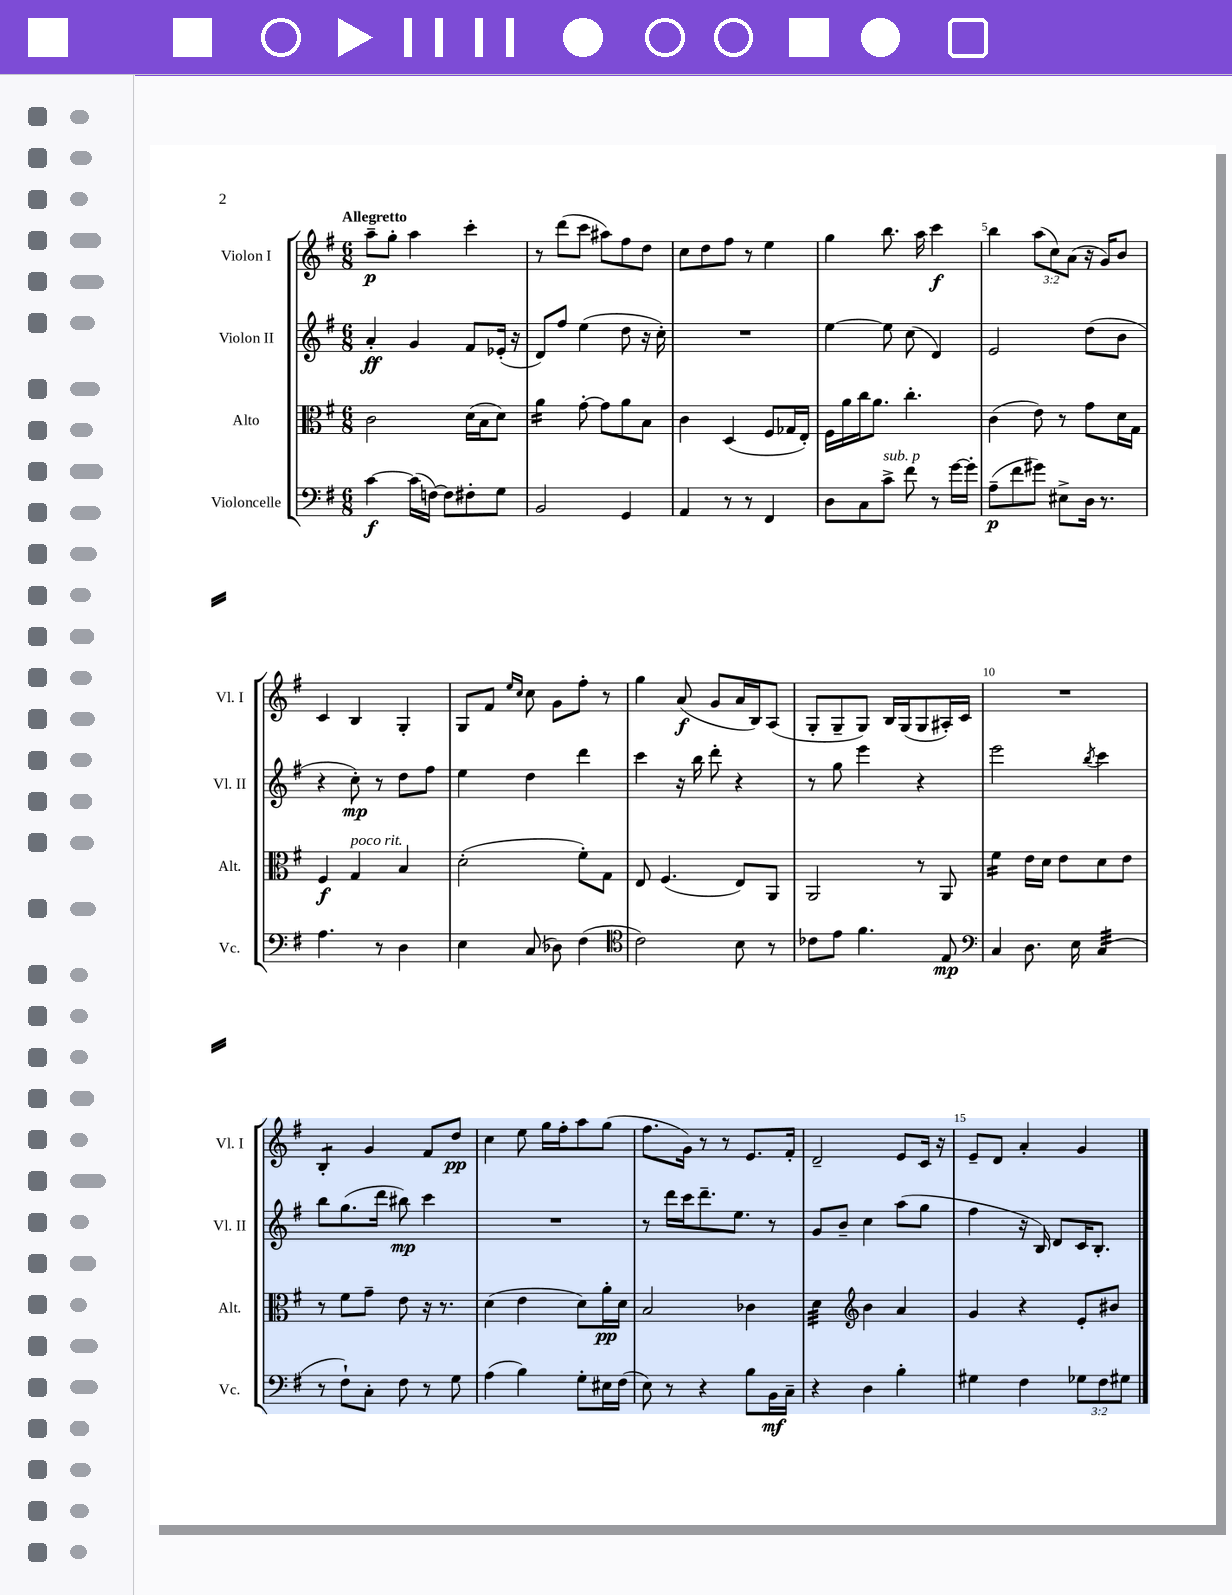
<<
\new StaffGroup <<
\new Staff = "s0" \with { instrumentName = "Violon I" shortInstrumentName = "Vl. I" } {
    \clef treble \key g \major \numericTimeSignature \time 6/8 \override Staff.TupletNumber.text = #tuplet-number::calc-fraction-text \tempo "Allegretto"
    a''8--\p g''8-. a''4 c'''4-. |
    r8 d'''8( c'''8 ais''8) fis''8 d''8 |
    c''8 d''8 fis''8 r8 e''4 |
    g''4 b''8. a''16 c'''4\f |
    b''4 \tuplet 3/2 { a''8( c''8) a'8( } r16 g'16) b'8 |
    c'4 b4 g4-. |
    g8 fis'8 \grace { e''16 c''16 } c''8 g'8 fis''8-. r8 |
    g''4 a'8\f( g'8 a'16 b16) a8( |
    g8-. g8-- g8) b16 g16( g8 ais16-.) c'16 |
    R2. |
    b4:8-. g'4 fis'8 d''8\pp |
    c''4 e''8 g''16 fis''16-. a''8 g''8( |
    fis''8. g'16) r8 r8 e'8. fis'16-. |
    d'2-- e'8 c'16 r16 |
    e'8-- d'8 a'4-. g'4 \bar "|." |
}
\new Staff = "s1" \with { instrumentName = "Violon II" shortInstrumentName = "Vl. II" } {
    \clef treble \key g \major \numericTimeSignature \time 6/8
    a'4-.\ff g'4 fis'8 ees'16-.( r16 |
    d'8) fis''8 e''4( d''8 r16 c''16-.) |
    R2. |
    e''4~ e''8 c''8( d'4) |
    e'2 d''8( b'8 |
    r4 c''8-.\mp) r8 d''8 fis''8 |
    e''4 d''4 d'''4 |
    c'''4 r16 b''16 d'''8-. r4 |
    r8 g''8 e'''4 r4 |
    e'''2 \acciaccatura { b''8 } c'''4 |
    b''8 g''8.( d'''16 bis''8\mp) c'''4 |
    R2. |
    r8 d'''16 c'''16 d'''8.-- e''8. r8 |
    g'8 b'8-- c''4 a''8( g''8 |
    fis''4 r16 b16) d'8 c'16 b8.-. \bar "|." |
}
\new Staff = "s2" \with { instrumentName = "Alto" shortInstrumentName = "Alt." } {
    \clef alto \key g \major \numericTimeSignature \time 6/8
    c'2 d'16( b16 d'8) |
    a'4:16 g'8~-. g'8 a'8 b8 |
    c'4 d4( fis8 ges16 e16-.) |
    fis16 a'16 c''16 a'8. c''4.-. |
    c'4( e'8) r8 g'8 d'16 g16 |
    fis4\f g4^\markup { \italic "poco rit." } b4 |
    d'2-.( fis'8-.) g8 |
    e8 fis4.( e8) a,8 |
    a,2 r8 a,8 |
    fis'4:16 e'16 d'16 e'8 d'8 e'8 |
    r8 fis'8 g'8-- e'8 r16 r8. |
    d'4( e'4 d'8) a'16-.\pp d'16 |
    b2 ces'4 |
    d'4:32 \clef treble b'4 a'4 |
    g'4 r4 e'8-. bis'8 \bar "|." |
}
\new Staff = "s3" \with { instrumentName = "Violoncelle" shortInstrumentName = "Vc." } {
    \clef bass \key g \major \numericTimeSignature \time 6/8 \override Staff.TupletNumber.text = #tuplet-number::calc-fraction-text
    c'4~\f c'16( f16~) f8 fis8-. g8 |
    b,2 g,4 |
    a,4 r8 r8 fis,4 |
    d8 c8 c'8->^\markup { \italic "sub. p" } fis'8 r8 g'16~ g'16-. |
    a8--\p( fis'8 gis'8) eis8-> d16 r8. |
    a4. r8 d4 |
    e4 c8( des8) fis4( |
    \clef tenor c'2) b8 r8 |
    ces'8 e'8 fis'4. e8\mp |
    \clef bass c4 d8. e16 c4:32( |
    r8 fis8-!) c8-. fis8 r8 g8 |
    a4( b4) g8-. eis16 fis16( |
    e8) r8 r4 b8 b,16\mf c16-- |
    r4 d4 b4-. |
    gis4 fis4 \tuplet 3/2 { ges8 fis8 gis8 } \bar "|." |
}
>>
>>
\layout { \context { \Score \override BarNumber.break-visibility = ##(#f #t #t) barNumberVisibility = #(every-nth-bar-number-visible 5) } }
